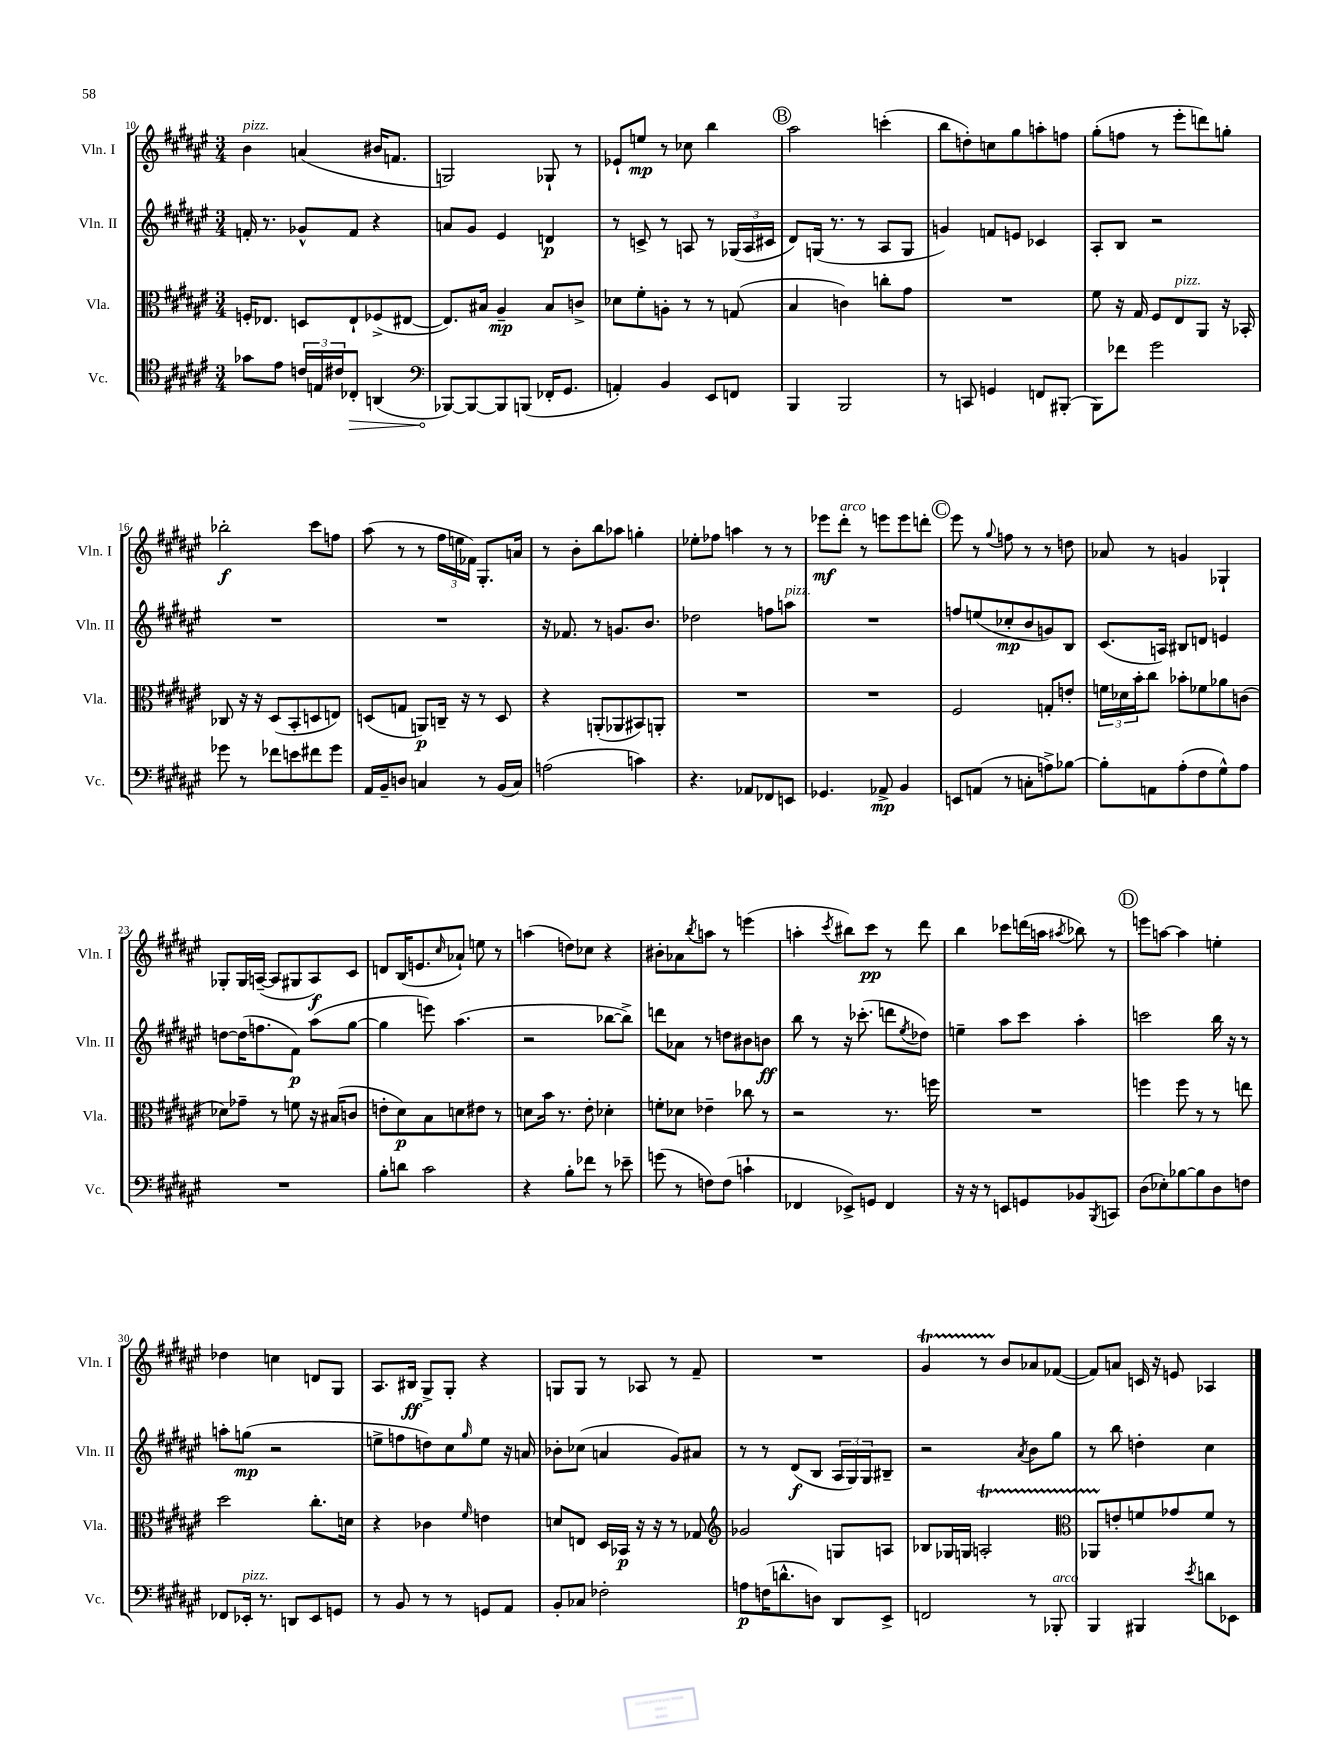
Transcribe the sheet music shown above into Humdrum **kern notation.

**kern	**kern	**kern	**kern
*staff4	*staff3	*staff2	*staff1
*clefC4	*clefC3	*clefG2	*clefG2
*k[f#c#g#d#a#e#]	*k[f#c#g#d#a#e#]	*k[f#c#g#d#a#e#]	*k[f#c#g#d#a#e#]
*M3/4	*M3/4	*M3/4	*M3/4
8g-\L	16F'/LK	16f'/	4b\
.	8.E-/J	8.r	.
8e#\J	.	.	.
24c/LL	8D/L	8g-^^/L	(4a/
24E/	.	.	.
24c#/J	.	.	.
8C-'/J	8E-`/	8f/J	.
(4AA/	(8F-^/	4r	16b#/LK
.	.	.	8.f/J
.	[8E#/J	.	.
=	=	=	=
*clefF4	*	*	*
[8BBB-/L)	8.E#/]L)	8a/L	2G/)
8BBB-/_	.	8g#/J	.
.	16B#/Jk	.	.
8BBB-/]	4A#~/	4e#/	.
(8BBB/J	.	.	.
16FF-'/LK	8B#/L	4d/	8G-`/
8.GG#/J	.	.	.
.	8c^/J	.	8r
=	=	=	=
4AA'/)	8d-\L	8r	8e-`/L
.	8f#'\	8c^/	8ee/J
4BB/	8A'\J	8r	8r
.	8r	8A/	8cc-\
8EE#/L	8r	8r	4bb\
8FF/J	(8G/	(24G-/LL	.
.	.	24A/	.
.	.	24c#/JJ	.
=	=	=	=
4BBB/	4B/	8d#/L)	2aa#\
.	.	(16G/Jk	.
.	.	8.r	.
2BBB/	4c\)	.	.
.	.	8r	.
.	8cc'\L	8A#/L	(4ccc'\
.	8g#\J	8G/J	.
=	=	=	=
8r	2.r	4g/)	8bb\L
8CC/	.	.	8dd'\)
4GG/	.	8f/L	8cc\
.	.	8e/J	8gg#\
8FF/L	.	4c-/	8aa'\
(8BBB#'/J	.	.	8ff\J
=	=	=	=
8BBB\L)	8f#\	8A#'/L	(8gg#'\L
8f-\J	16r	8B/J	8ff\J
.	16G#/	.	.
2g#\	8F#/L	2r	8r
.	8E#/	.	8eee#'\L
.	8AA#/J	.	8ddd\)
.	16r	.	8gg'\J
.	16BB-'/	.	.
=	=	=	=
8g-\	8C-/	2.r	2bb-'\
8r	16r	.	.
.	16r	.	.
8f-\L	(8D#/L	.	.
8e\	8BB'/	.	.
8f#\	8D/	.	8ccc#\L
8g-\J	8E/J)	.	8ff\J
=	=	=	=
16AA#/LL	(8D/L	2.r	(8aa#\
16BB~/J	.	.	.
8D/J	8G/J	.	8r
4C/	8AA/L)	.	8r
.	16C~/Jk	.	24ff#\LL
.	.	.	24ee\
.	16r	.	.
.	.	.	24f-\JJ)
8r	8r	.	8.G#'/L
(16BB/LL	8D/	.	.
16C/JJ)	.	.	16a/Jk
=	=	=	=
(2A\	4r	16r	8r
.	.	8.f-/	.
.	.	.	8b'\L
.	(8AA'/L	8r	8bb\
.	8AA-/	8.g/L	8aa-\J
4c\)	8BB#/)	.	4gg'\
.	.	8.b/J	.
.	8AA'/J	.	.
=	=	=	=
4.r	2.r	2dd-\	8ee-'\L
.	.	.	8ff-\J
.	.	.	4aa\
8AA-/L	.	.	.
8FF-/	.	8ff\L	8r
8EE/J	.	8aa\J	8r
=	=	=	=
4.GG-/	2.r	2.r	8eee-\L
.	.	.	8ddd#'\J
.	.	.	8r
8AA-^/	.	.	8eee\L
4BB/	.	.	8eee\
.	.	.	8ddd'\J
=	=	=	=
8EE/L	2F#/	8ff/L	8eee#\
(8AA/J	.	(8ee/	8r
.	.	.	8qqgg#/
8r	.	8cc-'/	8ff\
8C'\L	.	8b/	8r
8A^\)	8G'/L	8g/)	8r
[8B-\J	8e'/J	8B/J	8dd\
=	=	=	=
8B-'\]L	24f\LL	(8.c#/L	8a-/
.	24d-\	.	.
.	24b'\J	.	.
8AA\	8cc#\J	.	8r
.	.	16A/Jk)	.
(8A#'\	8b-'\L	8B#/L	4g/
8F#\	8f-\	8d/J	.
8G#^^\)	8a-\	4e/	4G-`/
8A#\J	(8c\J	.	.
=	=	=	=
2.r	8d-\L)	[8dd\L	8G-'/L
.	8g-~\J	(16dd\]K	16G-/L
.	.	8.ff\	([16A~/JJ
.	8r	.	8A/]L
.	8f\	8f#\J)	8G#/
.	16r	(8aa#\L	8A/)
.	(16B#/LK	.	.
.	8c/J	[8gg#\J	8c#/J
=	=	=	=
8B'\L	8e'\L	4gg#\]	8d/L
8d\J	8d#\)	.	(16B/K
.	.	.	8.e/
2c#\	8B\	8eee\)	.
.	.	.	16qqcc#/
.	8d\	(4.aa#\	8a-`/J)
.	8e#\J	.	8ee\
.	8r	.	8r
=	=	=	=
4r	8d\L	2r	(4aa\
.	16b\Jk	.	.
.	8.r	.	.
8B'\L	.	.	8dd\L)
8f-\J	8e#'\	.	8cc-\J
8r	4d-'\	[8bb-\L	4r
8e-~\	.	8bb-^\]J)	.
=	=	=	=
(8g\	8f'\L	8ddd\L	8b#'\L
8r	8d-\J	8a-\J	8a-\
.	.	.	8qbb/
8F\L)	4e-~\	8r	8aa\J
(8F\J	.	8dd\L	8r
4c`\	8cc-\	8b#\	(4eee\
.	8r	8b\J	.
=	=	=	=
4FF-/	2r	8bb\	4aa'\
.	.	8r	.
.	.	.	8qccc#/
8EE-^/L)	.	16r	8bb#\L)
.	.	(8.ccc-'\	.
8GG/J	.	.	8ccc#\J
4FF-/	8.r	8ddd\L	8r
.	.	8qee#/	.
.	.	8dd-\J)	8ddd#\
.	16ff\	.	.
=	=	=	=
16r	2.r	4ee~\	4bb\
16r	.	.	.
8r	.	.	.
8EE/L	.	8aa#\L	8ccc-\L
8GG/	.	8ccc#\J	(16ddd\L
.	.	.	16aa\JJ
.	.	.	8qaa#/
8BB-/	.	4aa#'\	8bb-\)
8qBBB/	.	.	.
8CC/J	.	.	8r
=	=	=	=
(8D#\L	4ff\	2ccc\	8eee\L
8E-'\)	.	.	[8aa\J
[8B-\	8ff\	.	4aa\]
8B-\]	8r	.	.
8D#\	8r	16bb\	4ee'\
.	.	16r	.
8F\J	8ee\	8r	.
=	=	=	=
8FF-/L	2dd#\	8aa'\L	4dd-\
16EE-'/Jk	.	(8gg\J	.
8.r	.	.	.
.	.	2r	4cc\
8DD/L	.	.	.
8EE-/	8.cc#'\L	.	8d/L
8GG/J	.	.	8G#/J
.	16d\Jk	.	.
=	=	=	=
8r	4r	8ee^\L	8.A#/L
8BB/	.	8ff\	.
.	.	.	16B#/Jk
8r	4c-\	8dd\)	8G#^/L
8r	.	8cc#\	8G#'/J
.	16qqf#/	16qqgg#/	.
8GG/L	4e\	8ee\J	4r
8AA#/J	.	16r	.
.	.	16a/	.
=	=	=	=
8BB'/L	8d/L	8b-'\L	8G/L
8C-/J	8E/J	(8cc-\J	8G/J
2F-'\	16D#/LL	4a/	8r
.	16BB-/JJ	.	.
.	16r	.	8A-/
.	16r	.	.
.	8r	8g#/L)	8r
.	8G-/	8a#/J	8f#~/
=	=	=	=
*	*clefG2	*	*
8A\L	2g-/	8r	2.r
(16F\K	.	8r	.
8.d^^\	.	.	.
.	.	(8d#/L	.
8D\J)	.	8B/J	.
8DD#/L	8G/L	24A#/LL	.
.	.	24G#/)	.
.	.	24G#/J	.
8EE#^/J	8A/J	8B#~/J	.
=	=	=	=
2FF/	8B-/L	2r	4g#/
.	16G-/L	.	.
.	16G/JJ	.	.
.	2A'/	.	8r
.	.	.	8b/L
.	.	8qa#/	.
8r	.	8b\L	8a-/
8BBB-'/	.	8gg#\J	([8f-/J
=	=	=	=
*	*clefC3	*	*
4BBB/	8AA-/L	8r	8f-/]L)
.	8e'/	8bb\	8a/J
4BBB#/	8f/	4dd'\	16c/
.	.	.	16r
.	8g-/	.	8e/
8qe#/	.	.	.
8d\L	8f/J	4cc#\	4A-/
8EE-\J	8r	.	.
==	==	==	==
*-	*-	*-	*-
